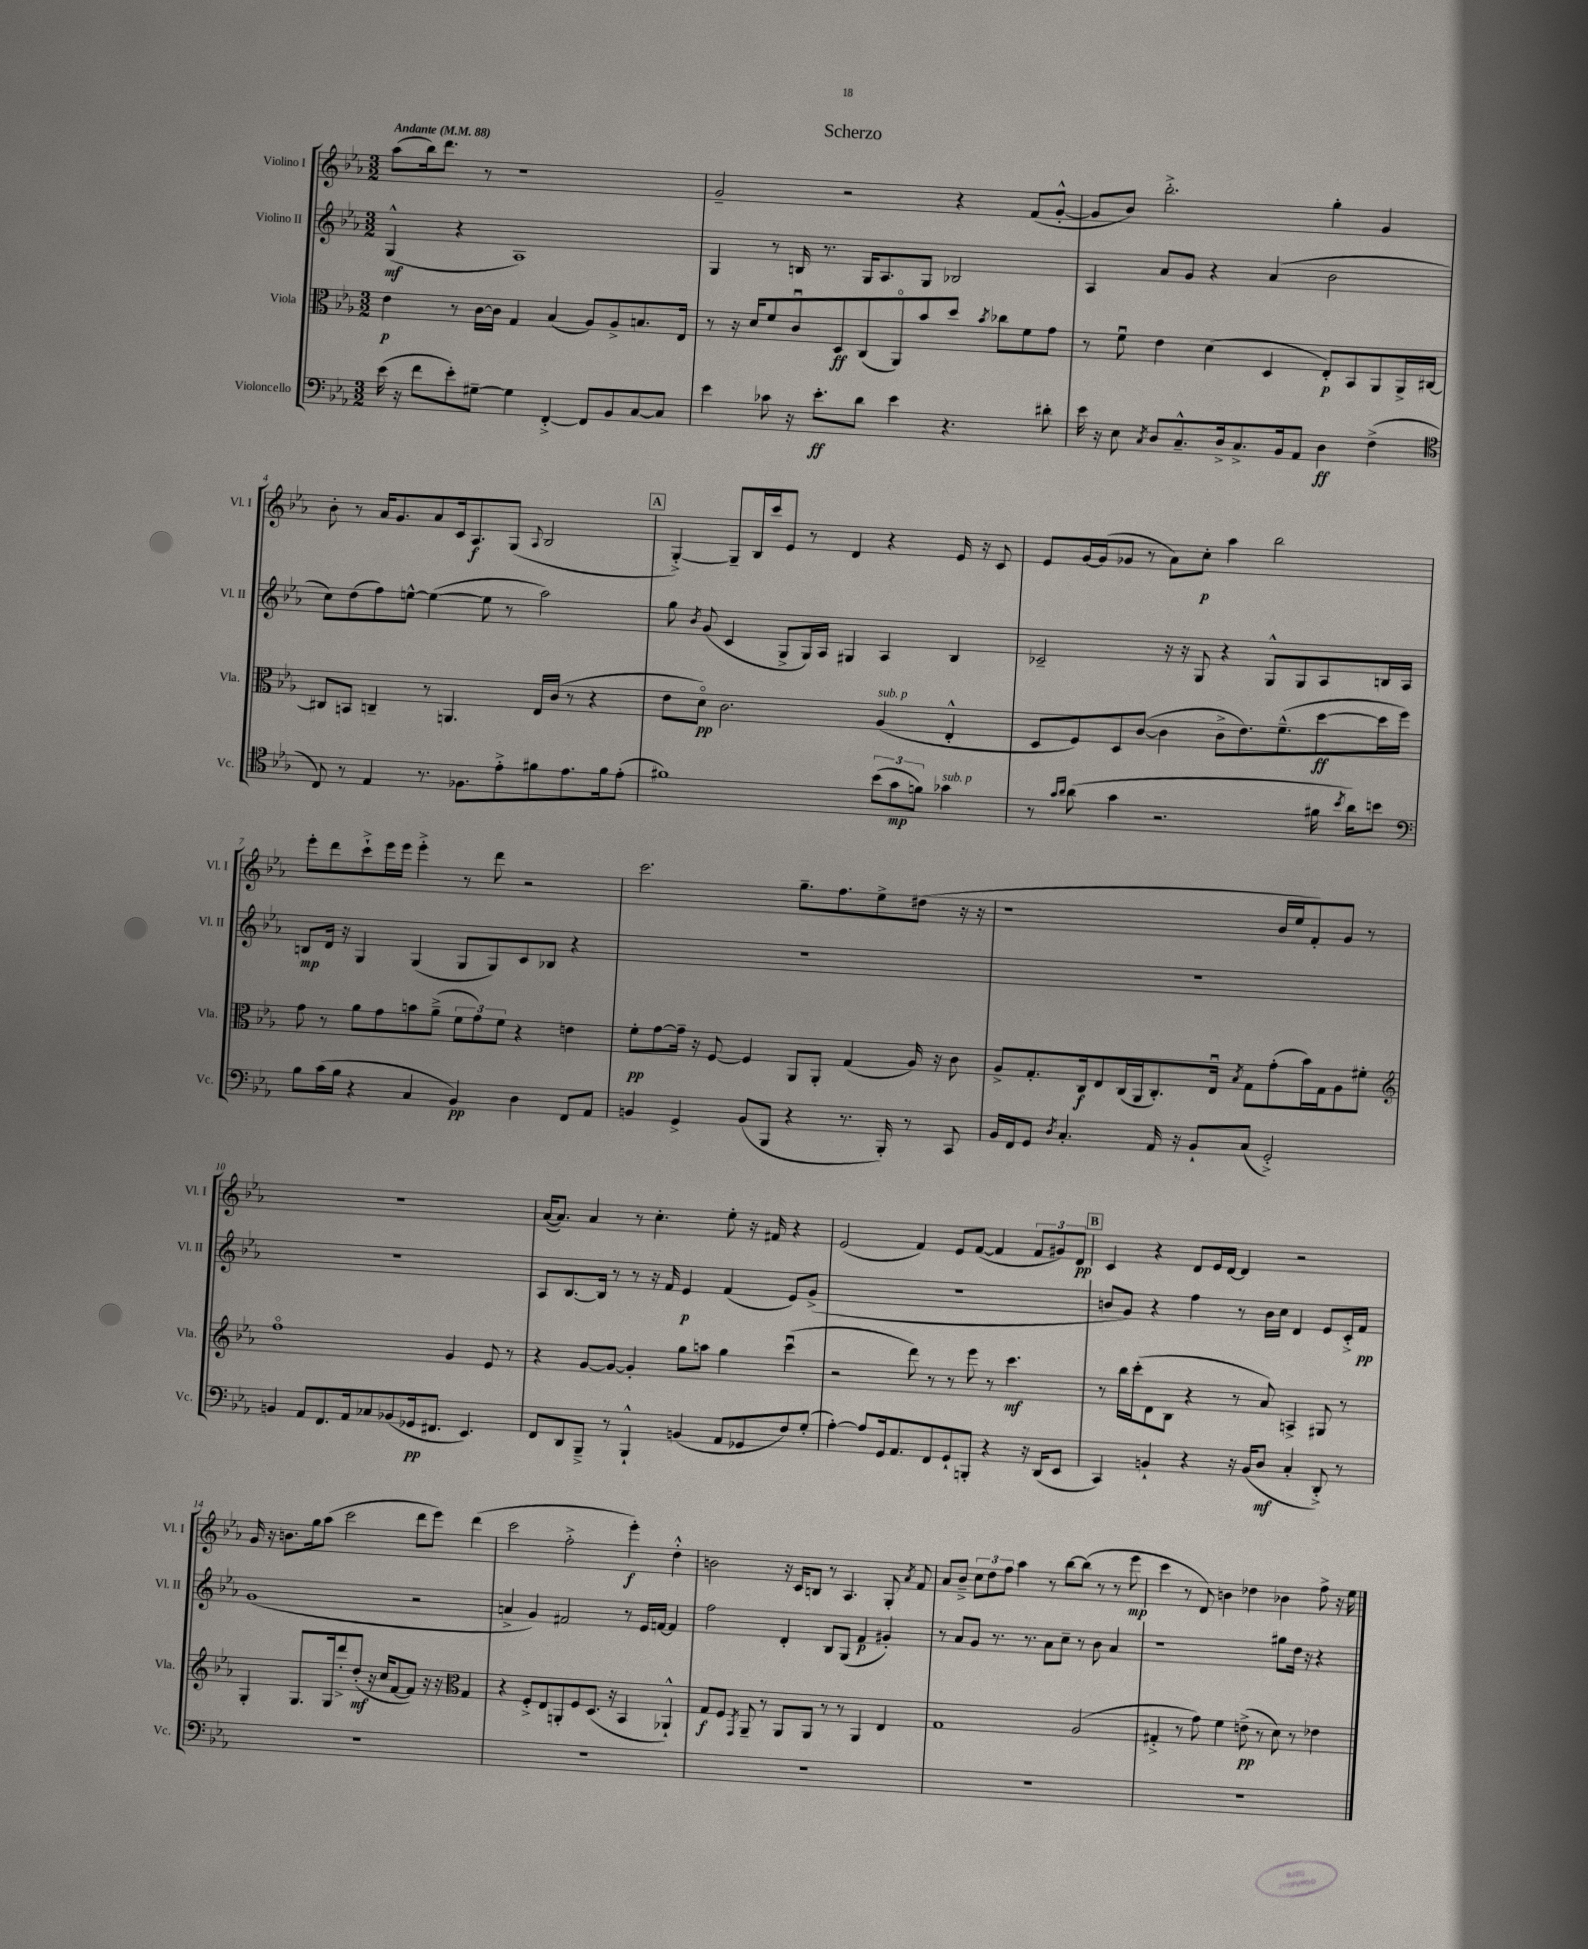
\header { title = "Scherzo" }
<<
\new StaffGroup <<
\new Staff = "s0" \with { instrumentName = "Violino I" shortInstrumentName = "Vl. I" } {
    \clef treble \key ees \major \numericTimeSignature \time 3/2 \tempo "Andante" 4 = 88
    \autoBeamOff aes''8[( bes''16) d'''8.] r8 r1 |
    g'2-- r2 r4 f'8[( g'8]~-.-^ |
    g'8[ bes'8]) bes''2.-.-> g''4-. g'4 |
    bes'8-. r8 aes'16[ g'8. aes'8 c'16 aes8.\f g8]( \appoggiatura { aes8 } bes2 |
    \mark \markup { \box "A" } g4~-.->) g8[-- bes16 c'''16 ees'8] r8 d'4 r4 ees'16 r16 c'8 |
    ees'8[ g'16~ g'16( ges'8] r8 aes'8[) c''8]-.\p aes''4 bes''2 |
    ees'''8[-. d'''8 c'''8-!-> ees'''16 ees'''16] ees'''4-.-> r8 d'''8 r2 |
    c'''2. g''8.[-- f''8. ees''8-> dis''8]( r16 r16 |
    r1 bes'16[ ees''16 f'8-.) g'8] r8 |
    R1. |
    aes'16[~( aes'8.]) aes'4 r8 c''4.-. ees''8-. r16 fis'16 r4 |
    ees'2( f'4) ees'8[ f'8]~( f'4 \tuplet 3/2 { f'8[ gis'8) d'8]\pp } |
    \mark \markup { \box "B" } c'4 r4 d'8[ ees'16 d'16]~ d'4 r2 |
    g'16 r16 b'8.[ g''16 aes''8]( c'''2 d'''8[ ees'''8]) d'''4( |
    c'''2 f''2-.-> ees'''4-.\f) d''4-.-^ |
    b'2 r16 c'16[ b8] r8 aes4. g8-. \acciaccatura { aes'8 } f'8 |
    aes'8[ bes'8]---> \tuplet 3/2 { c''8[ d''8 f''8] } aes''4 r8 bes''8[~ bes''8]( r8 r8 ees'''8\mp |
    c'''4 r8 d'8) b'4 des''4 bes'4 f''8-> r16 ees''16 \bar "|." |
}
\new Staff = "s1" \with { instrumentName = "Violino II" shortInstrumentName = "Vl. II" } {
    \clef treble \key ees \major \numericTimeSignature \time 3/2
    \autoBeamOff g4-^\mf( r4 aes1) |
    g4 r8 b16 r8. g16[ aes8. g8] bes2 |
    aes4 aes'8[ g'8] r4 aes'4( bes'2 |
    c''8[) d''8( f''8) e''8]~-^ e''4~( e''8 r8 aes''2) |
    \mark \markup { \box "A" } g''8 \acciaccatura { bes'8 } g'8( c'4 g8[-> g16) aes16] gis4 aes4 bes4 |
    ces'2-- r16 r16 g8 r4 g8[-^ g8 aes8 b16 aes16] |
    b8[\mp d'16] r16 g4 g4( g8[ g8) c'8 bes8] r4 |
    R1. |
    R1. |
    R1. |
    aes8[ bes8.~ bes16] r8 r8 r16 f'16 ees'4\p f'4( ees'8[) g'8]->( |
    R1. |
    \mark \markup { \box "B" } b'8[ g'8]) r4 f''4 r8 b'16[ c''16] d'4 ees'8[ c'16-.-> f'16]\pp |
    g'1( r2 |
    a'4-> g'4) fis'2 r8 ees'16[ f'16]~ f'4 |
    f''2 d'4-. bes8[ g8]( f'4\p gis'4-.) |
    r8 aes'8[ g'8] r8. r8. aes'8[ c''8]-- r8 bes'8 aes'4 |
    r1 gis''8[ d''16] r16 r4 \bar "|." |
}
\new Staff = "s2" \with { instrumentName = "Viola" shortInstrumentName = "Vla." } {
    \clef alto \key ees \major \numericTimeSignature \time 3/2
    \autoBeamOff ees'4\p r8 c'16[~ c'16] g4 bes4( aes8[) aes8-> b8. ees16] |
    r8 r16 d'16[ f'8 c'8\downbow d8\ff c8( aes,8\flageolet) bes'8 d''8] \acciaccatura { bes'8 } ces''8[ f'8 g'8] |
    r8 f'8\downbow ees'4 d'4( d4 ees8[-.\p) bes,8 aes,8 aes,16-> cis16]~ |
    cis8[ b,8] c4-- r8 a,4. ees16[ c'16]( r8 r4 |
    \mark \markup { \box "A" } ees'8[ d'8]\flageolet\pp) c'2. aes4^\markup { \italic "sub. p" }( ees4-.-^ |
    d8[ f8) d8 c'8]~( c'4 c'8[-> ees'8.) f'8.---^( d''8~\ff d''16 f''16]) |
    g'8 r8 aes'8[ g'8 b'8 aes'8]--->( \tuplet 3/2 { f'8[ g'8) f'8] } r4 e'4 |
    f'8[-.\pp g'8~ g'16]-- r16 f8~ f4 aes,8[ aes,8]-. g4( aes16) r16 c'8 |
    aes8[-> g8.-. c16\f ees8 c16( aes,16 c8.-.) ees16]\downbow \acciaccatura { bes8 } g8[ g'8-.( bes'16) g16 aes8 fis'8]-. |
    \clef treble f''1\flageolet g'4 ees'8 r8 |
    r4 g'8[~ g'8]~ g'4-. g''8[ a''8] g''4 c'''4\downbow( |
    r2 d'''8) r8 r8 ees'''8 r8 c'''4.\mf |
    \mark \markup { \box "B" } r8 bes''16[ c'''16-.( d'8 bes8] r4 r8 aes'8) a4-> gis8 r8 |
    g4-. g8.[ g16 d'''8-.-> d''8]-.\mf( r16 c''16[ f'8~ f'8]) r16 r16 \clef alto g4 |
    r4 f8[-.-> ees8 a,8-. f8 d8.]( r16 bes,4 aes,4-!-^) |
    g8[\f f8] \acciaccatura { g,8 } aes,8-- r8 aes,8[ aes,8] r8 r8 aes,4 ees4 |
    g1 aes2( |
    gis4-.-> r8 g'8) f'4 e'8->\pp( r8 d'8) r8 ees'4 \bar "|." |
}
\new Staff = "s3" \with { instrumentName = "Violoncello" shortInstrumentName = "Vc." } {
    \clef bass \key ees \major \numericTimeSignature \time 3/2
    \autoBeamOff ees'16( r16 f'8[ ees'8-.) gis8]~-- gis4 f,4~-.-> f,8[ bes,8 c8~ c8] |
    ees'4 ces'8 r16 ees'8.[-.\ff d'8] ees'4 r4. dis'8-. |
    ees'16 r16 ees8 \acciaccatura { c8 } d8[ c8.---^ d16-> c8.-> bes,16 aes,8] d4\ff f4->( |
    \clef tenor c8) r8 ees4 r8. fes8.[ ees'8-.-> fis'8 ees'8. fis'16 ees'8]-.( |
    \mark \markup { \box "A" } fis'1) \tuplet 3/2 { bes'8[( g'8\mp f'8]) } ges'4^\markup { \italic "sub. p" } |
    r8 \grace { g'16[ aes'16] } aes'8( g'4 r2. fis'16 \acciaccatura { bes'8 } aes'16[) b'8] |
    \clef bass bes8[ c'16( bes16] r4 c4 bes,4\pp) d4 f,8[ aes,8] |
    b,4 g,4-> b,8[( bes,,8] r4 r8. bes,,16-.) r8 c,8 |
    bes,16[ f,16 g,8] \acciaccatura { d8 } c4.-. aes,16 r16 bes,8[-! c8]( g,2-.->) |
    b,4 aes,8[ f,8. aes,16 ces8 bes,8( ges,16\pp fis,8.] ees,4.) |
    f,8[ d,8 bes,,8]---> r8 bes,,4-!-^ b,4( aes,8[ ges,8 f8) g8]-.( |
    aes4~-.) aes8[ g,16 aes,8. f,8 g,8-! b,,8]-. r4 r16 d,16[( ees,8] |
    \mark \markup { \box "B" } c,4) b,4-! r4 r16 b,16[( d8]\mf c4-. d,8-.->) r8 |
    R1. |
    R1. |
    R1. |
    R1. |
    R1. \bar "|." |
}
>>
>>
